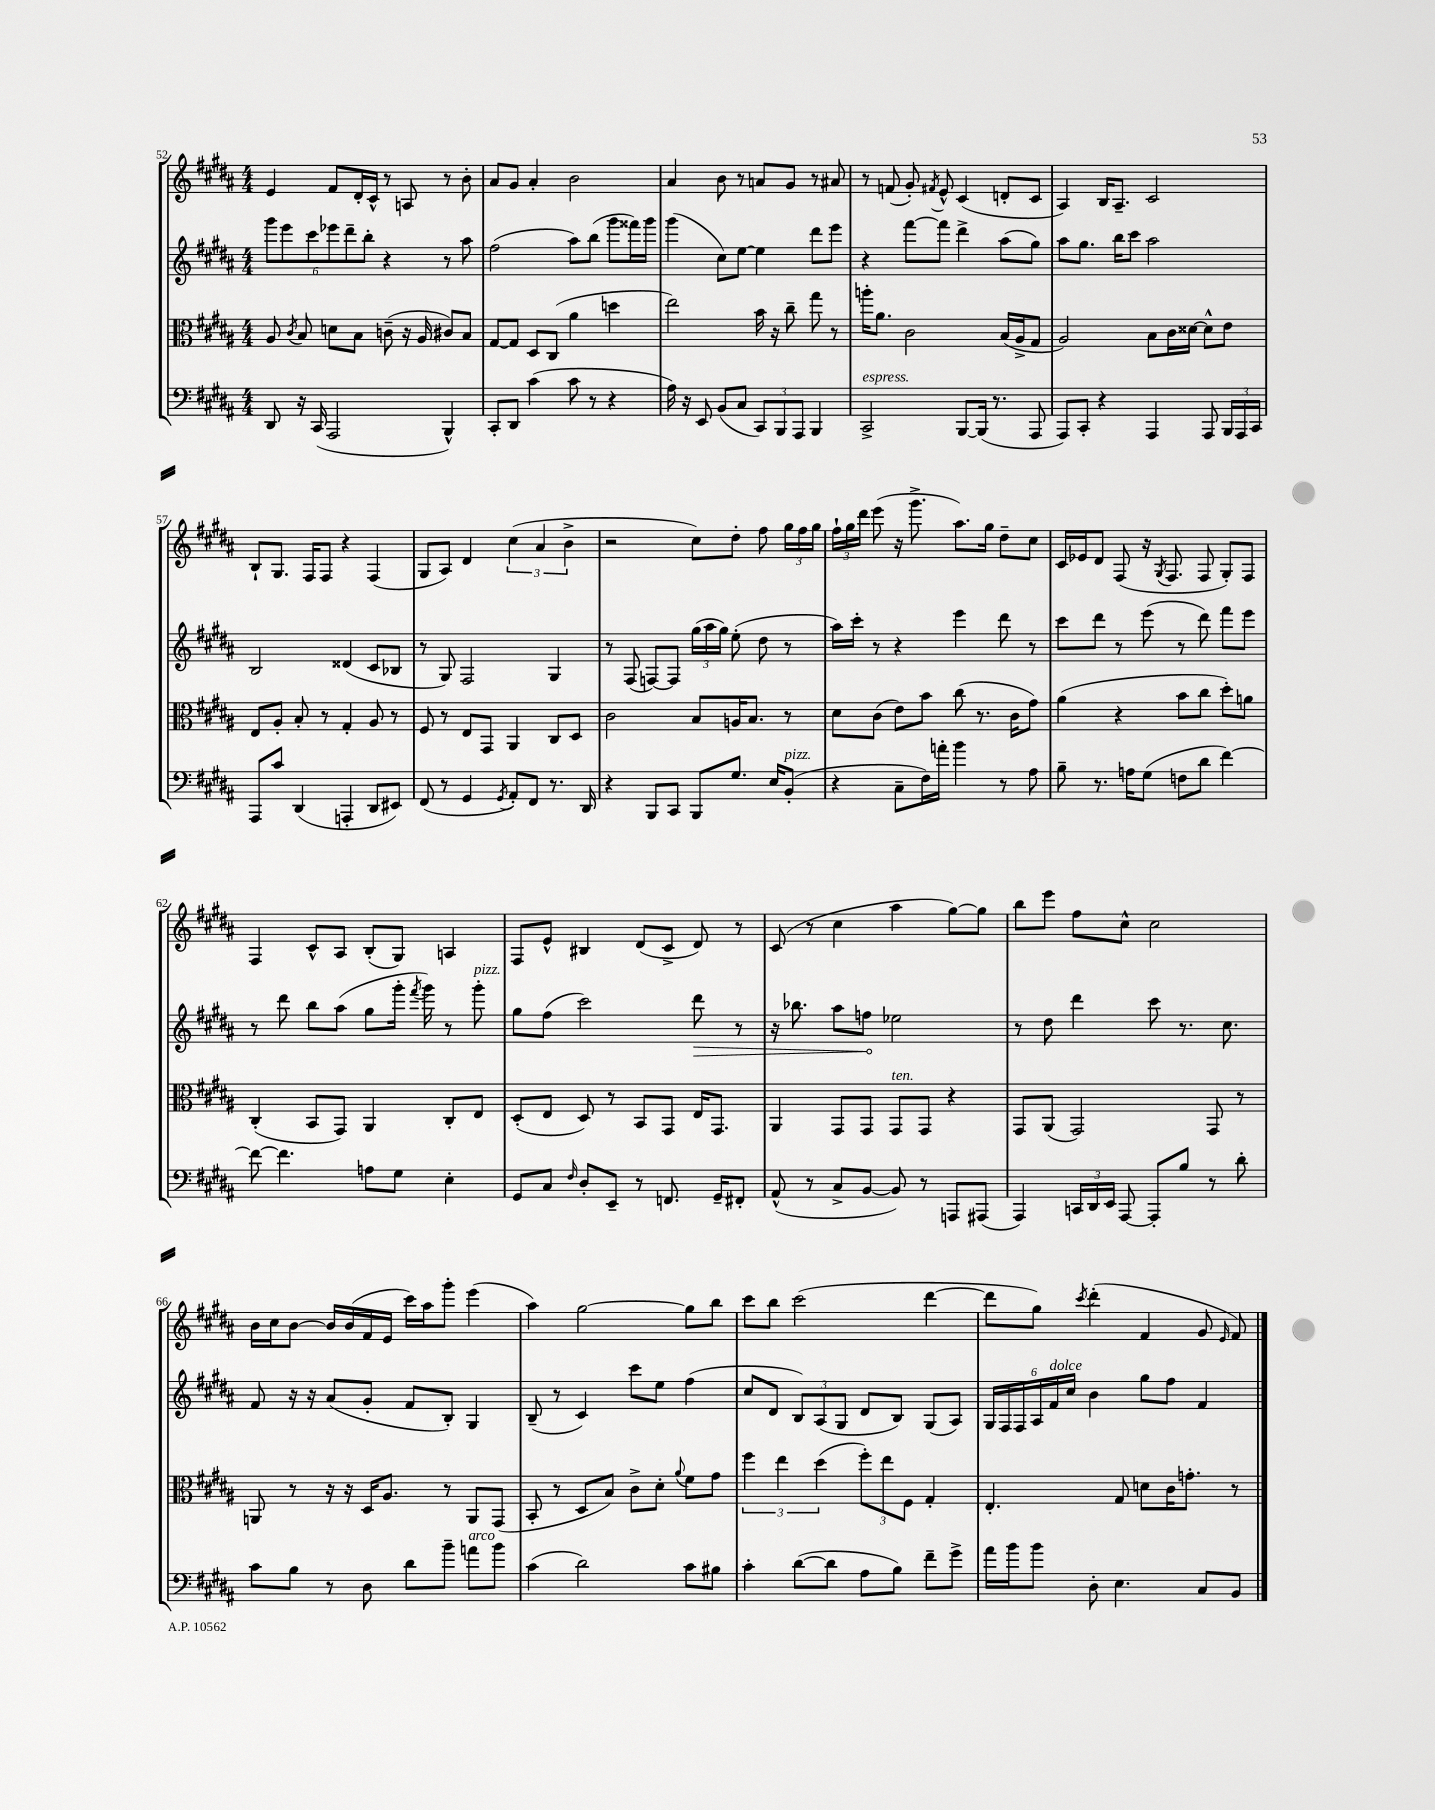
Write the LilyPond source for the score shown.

<<
\new StaffGroup <<
\new Staff = "s0" {
    \clef treble \key b \major \numericTimeSignature \time 4/4
    \autoBeamOff e'4 fis'8[ dis'16-. cis'16]-^ r8 a8 r8 b'8-. |
    ais'8[ gis'8] ais'4-. b'2 |
    ais'4 b'8 r8 a'8[ gis'8] r8 ais'8 |
    r8 f'8( gis'8-.) \acciaccatura { fis'8 } e'8-^ cis'4( d'8[-. cis'8] |
    ais4) b16[ ais8.]-- cis'2 |
    b8[-! gis8.] fis16[ fis8] r4 fis4( |
    gis8[ ais8]) dis'4 \tuplet 3/2 { cis''4( ais'4 b'4-> } |
    r2 cis''8[) dis''8]-. fis''8 \tuplet 3/2 { gis''16[ fis''16 gis''16] } |
    \tuplet 3/2 { fis''16[-! gis''16 dis'''16] } e'''8( r16 gis'''8.-> ais''8.[) gis''16] dis''8[-- cis''8] |
    cis'16[ ees'16 dis'8] fis8( r16 \acciaccatura { gis8 } fis8. fis8 gis8[-.) fis8] |
    fis4 cis'8[-^ ais8] b8[-.( gis8]) a4 |
    fis8[ e'8]-^ bis4 dis'8[( cis'8]-> dis'8) r8 |
    cis'8( r8 cis''4 ais''4 gis''8[~) gis''8] |
    b''8[ e'''8] fis''8[ cis''8]-^ cis''2 |
    b'16[ cis''16 b'8]~ b'16[ b'16( fis'16 e'16] cis'''16[) ais''16 gis'''8]-. e'''4( |
    ais''4) gis''2~ gis''8[ b''8] |
    cis'''8[ b''8] cis'''2( dis'''4~ |
    dis'''8[ gis''8]) \acciaccatura { cis'''8 } dis'''4-.( fis'4 gis'8 \grace { e'16 } fis'8) \bar "|." |
}
\new Staff = "s1" {
    \clef treble \key b \major \numericTimeSignature \time 4/4
    \autoBeamOff \tuplet 6/4 { gis'''8[ e'''8 cis'''8 ees'''8 dis'''8-- b''8]-. } r4 r8 ais''8 |
    fis''2( ais''8[) b''8]( gis'''8[ fisis'''16) gis'''16] |
    gis'''4( cis''8[) e''8]~ e''4 dis'''8[ e'''8] |
    r4 fis'''8[~ fis'''8] dis'''4-> ais''8[( gis''8]) |
    ais''8[ gis''8.] b''16[ cis'''8] ais''2 |
    b2 disis'4( cis'8[ bes8] |
    r8 gis8) fis2 gis4 |
    r8 fis8( f8[~) f8] \tuplet 3/2 { gis''16[( ais''16 gis''16]) } e''8-.( dis''8 r8 |
    ais''16[) cis'''16]-. r8 r4 e'''4 dis'''8 r8 |
    cis'''8[ dis'''8] r8 e'''8( r8 dis'''8) fis'''8[ e'''8] |
    r8 dis'''8 b''8[ ais''8]( gis''8[ gis'''16]-. \acciaccatura { fis'''8 } gis'''16) r8 gis'''8-.^\markup { \italic "pizz." } |
    gis''8[ fis''8]( cis'''2) \once \override Hairpin.circled-tip = ##t dis'''8\> r8 |
    r16 bes''8. ais''8[ f''8]\! ees''2 |
    r8 dis''8 dis'''4 cis'''8 r8. cis''8. |
    fis'8 r16 r16 ais'8[( gis'8]-. fis'8[ b8]-.) gis4 |
    b8--( r8 cis'4) cis'''8[ e''8] fis''4( |
    cis''8[ dis'8] \tuplet 3/2 { b8[) ais8( gis8] } dis'8[ b8]) gis8[( ais8]) |
    \tuplet 6/4 { gis16[ fis16 fis16 ais16 fis'16^\markup { \italic "dolce" } cis''16] } b'4 gis''8[ fis''8] fis'4 \bar "|." |
}
\new Staff = "s2" {
    \clef alto \key b \major \numericTimeSignature \time 4/4
    \autoBeamOff ais8 \acciaccatura { cis'8 } b8 d'8[ b8] c'8--( r16 ais16 cis'8[) b8] |
    gis8[~ gis8] dis8[ cis8]( ais'4 d''4 |
    e''2) b'16 r16 cis''8-- gis''8 r8 |
    a''16[-. ais'8.] cis'2 b16[( ais16-> gis8] |
    ais2) b8[ cis'16 disis'16]~ disis'8[-^ e'8] |
    e8[ ais8]-. b8-. r8 gis4-. ais8 r8 |
    fis8 r8 e8[ gis,8] ais,4 cis8[ dis8] |
    cis'2 b8[ a16 b8.] r8 |
    dis'8[ cis'8]( e'8[) b'8] cis''8( r8. cis'16[ gis'8]) |
    ais'4( r4 b'8[ cis''8] dis''8[-.) a'8] |
    cis4-.( b,8[ gis,8]) ais,4 cis8[-. e8] |
    dis8[-.( e8] dis8) r8 b,8[ gis,8] e16[ gis,8.] |
    ais,4 gis,8[ gis,8] gis,8[^\markup { \italic "ten." } gis,8] r4 |
    gis,8[ ais,8]( gis,2) gis,8 r8 |
    a,8 r8 r16 r16 dis16[ ais8.] r8 a,8[ gis,8]( |
    b,8-. r8 dis8[ b8]) cis'8[-> dis'8]-. \appoggiatura { ais'8 } fis'8[ gis'8] |
    \tuplet 3/2 { fis''4 e''4 dis''4( } \tuplet 3/2 { fis''8[-.) e''8 fis8] } gis4-. |
    e4.-. gis8 d'8[ cis'16 g'8.]-. r8 \bar "|." |
}
\new Staff = "s3" {
    \clef bass \key b \major \numericTimeSignature \time 4/4
    \autoBeamOff dis,8 r16 cis,16( ais,,2 b,,4-^) |
    cis,8[-. dis,8] cis'4( cis'8 r8 r4 |
    ais16) r16 e,8 b,8[( cis8] \tuplet 3/2 { cis,8[) b,,8 ais,,8] } b,,4 |
    cis,2->^\markup { \italic "espress." } b,,8[~ b,,16]( r8. ais,,8 |
    ais,,8[) cis,8]-. r4 ais,,4 ais,,8 \tuplet 3/2 { b,,16[ ais,,16 cis,16] } |
    ais,,8[ cis'8] dis,4( a,,4-. dis,8[ eis,8]) |
    fis,8( r8 gis,4 \acciaccatura { gis,8 } ais,8[-.) fis,8] r8. dis,16 |
    r4 b,,8[ cis,8] b,,8[ gis8.] e16[ b,8]-.^\markup { \italic "pizz." }( |
    r4 cis8[-- fis16) a'16]-. b'4 r8 ais8 |
    b8-- r8. a16[ gis8]( f8[ dis'8] fis'4~) |
    fis'8~ fis'4. a8[ gis8] e4-. |
    gis,8[ cis8] \grace { fis16 } dis8[-. e,8]-- r8 f,8. gis,16[-- fis,8]-. |
    ais,8-^( r8 cis8[-> b,8]~ b,8) r8 a,,8[ ais,,8]( |
    ais,,4) \tuplet 3/2 { c,16[ dis,16 e,16] } ais,,8~ ais,,8[-. b8] r8 dis'8-. |
    cis'8[ b8] r8 dis8 dis'8[ b'8]-- a'8[^\markup { \italic "arco" } b'8] |
    cis'4( dis'2) cis'8[ bis8] |
    cis'4-. dis'8[~( dis'8] ais8[ b8]) fis'8[-- gis'8]-> |
    ais'16[ b'16 b'8] dis8-. e4. cis8[ b,8] \bar "|." |
}
>>
>>
\layout { \context { \Score currentBarNumber = #52 } }
